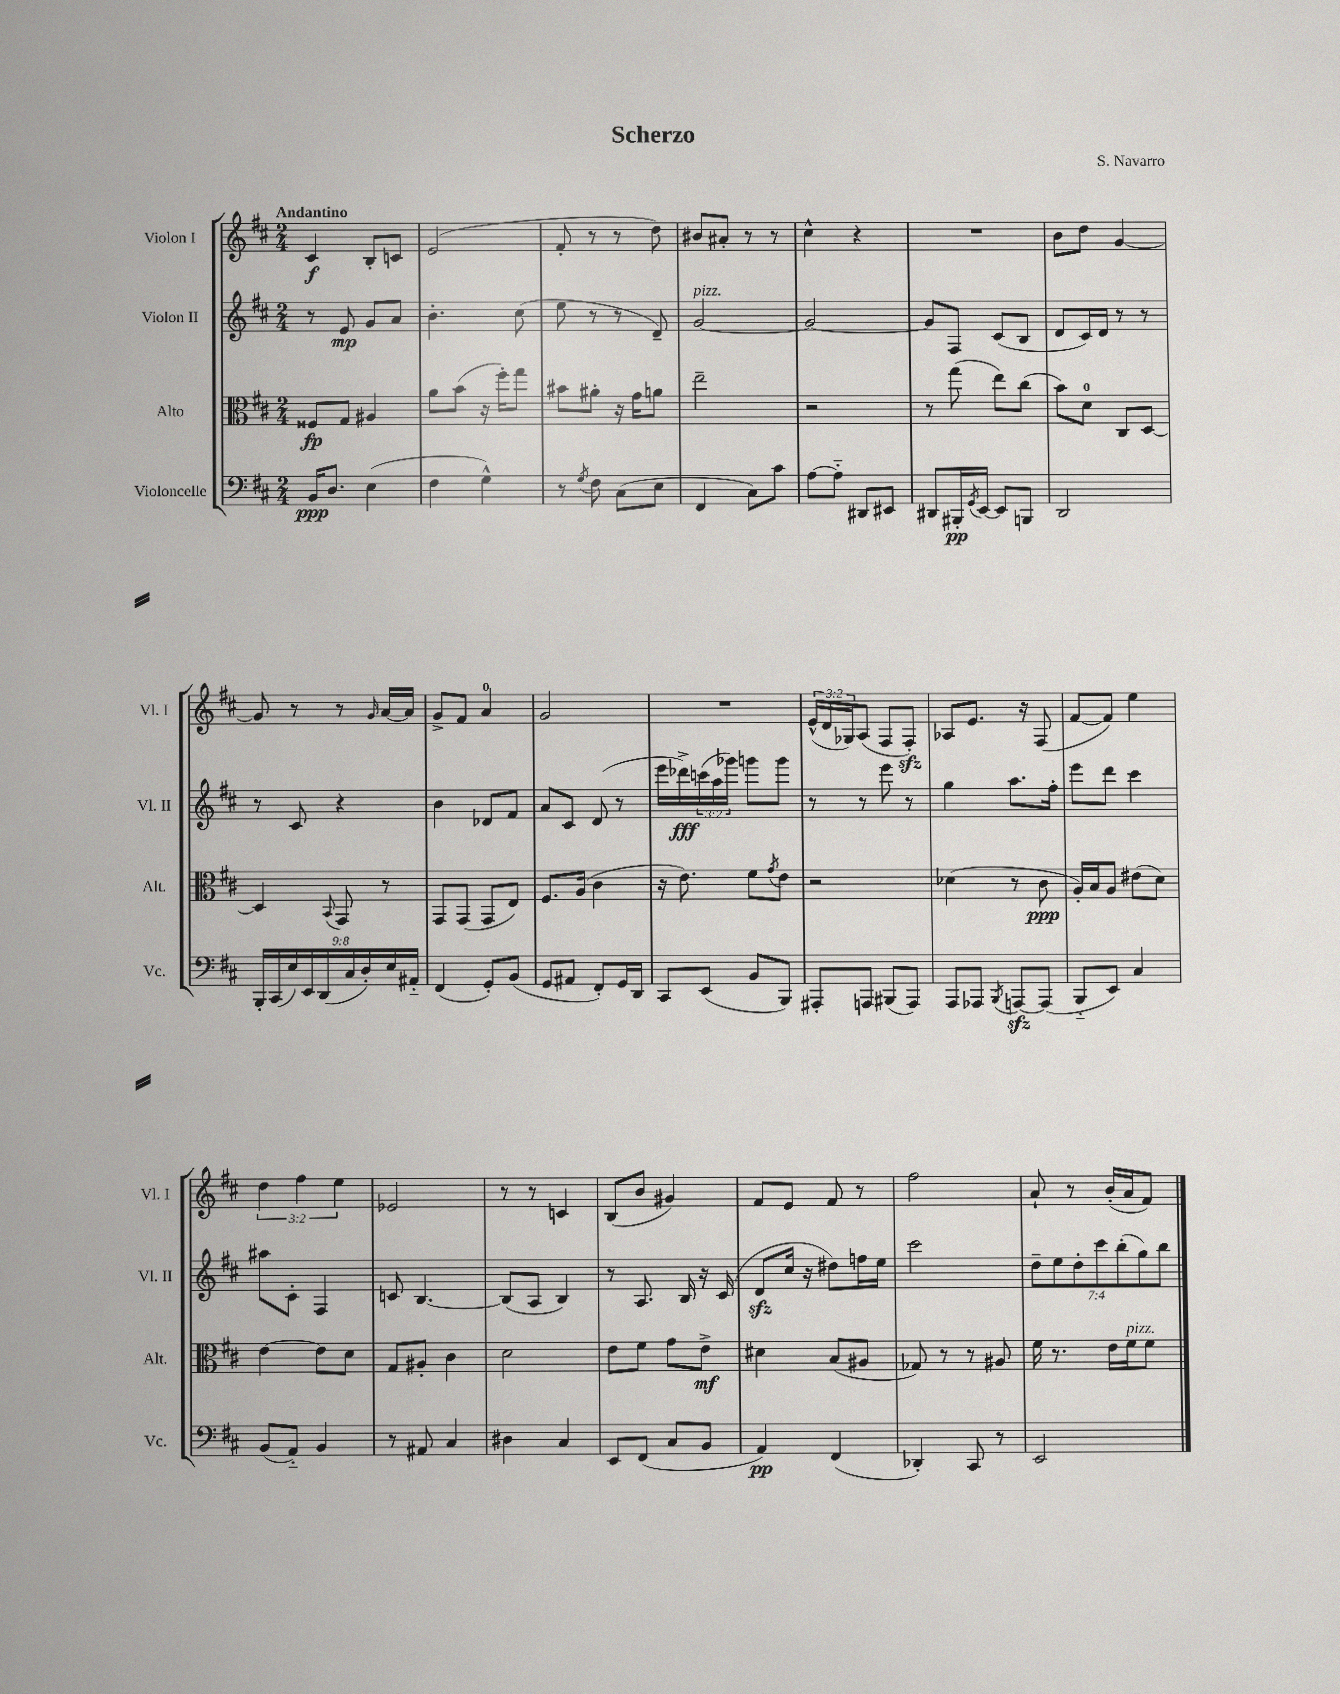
\header { title = "Scherzo" composer = "S. Navarro" }
<<
\new StaffGroup <<
\new Staff = "s0" \with { instrumentName = "Violon I" shortInstrumentName = "Vl. I" } {
    \clef treble \key d \major \numericTimeSignature \time 2/4 \override Staff.TupletNumber.text = #tuplet-number::calc-fraction-text \tempo "Andantino"
    cis'4\f b8-. c'8 |
    e'2( |
    fis'8-. r8 r8 d''8) |
    bis'8 ais'8-. r8 r8 |
    cis''4-^ r4 |
    R2 |
    b'8 d''8 g'4~ |
    g'8 r8 r8 \grace { g'16 } a'16~ a'16 |
    g'8-> fis'8 a'4-0 |
    g'2 |
    R2 |
    \tuplet 3/2 { e'16-^( d'16 ges16) } a8( fis8 fis8-.\sfz) |
    aes8 e'8. r16 fis8( |
    fis'8~ fis'8) e''4 |
    \tuplet 3/2 { d''4 fis''4 e''4 } |
    ees'2 |
    r8 r8 c'4 |
    b8( b'8 gis'4) |
    fis'8 e'8 fis'8 r8 |
    fis''2 |
    a'8-! r8 b'16-.( a'16 fis'8) \bar "|." |
}
\new Staff = "s1" \with { instrumentName = "Violon II" shortInstrumentName = "Vl. II" } {
    \clef treble \key d \major \numericTimeSignature \time 2/4 \override Staff.TupletNumber.text = #tuplet-number::calc-fraction-text
    r8 e'8\mp g'8 a'8 |
    b'4.-. cis''8( |
    e''8 r8 r8 d'8--) |
    g'2~^\markup { \italic "pizz." } |
    g'2~ |
    g'8 fis8 cis'8( b8 |
    d'8 cis'16) d'16 r8 r8 |
    r8 cis'8 r4 |
    b'4 des'8 fis'8 |
    a'8 cis'8 d'8( r8 |
    e'''16 des'''16->\fff) \tuplet 3/2 { c'''16( a''16 ges'''16) } g'''8 g'''8 |
    r8 r8 e'''8 r8 |
    g''4 a''8. fis''16-. |
    e'''8 d'''8 cis'''4 |
    ais''8 cis'8-. fis4 |
    c'8 b4.~ |
    b8( a8 b4) |
    r8 a8. b16 r16 cis'16( |
    d'8\sfz cis''16 r16 dis''8) f''16 e''16 |
    cis'''2 |
    \tuplet 7/4 { d''8-- e''8 d''8-. cis'''8 b''8-.( g''8) b''8 } \bar "|." |
}
\new Staff = "s2" \with { instrumentName = "Alto" shortInstrumentName = "Alt." } {
    \clef alto \key d \major \numericTimeSignature \time 2/4
    fisis8\fp g8 ais4 |
    a'8 b'8( r16 fis''16-.) g''8 |
    bis'8 ais'8-. r16 g'16 a'8 |
    e''2-- |
    r2 |
    r8 g''8( e''8) cis''8( |
    b'8) d'8-0 cis8 d8~ |
    d4 \appoggiatura { b,8 } g,8 r8 |
    g,8 g,8( g,8 e8) |
    fis8. a16( cis'4 |
    r16 e'8.) fis'8 \acciaccatura { g'8 } e'8 |
    r2 |
    des'4( r8 cis'8\ppp |
    a16-.) b16 a8 eis'8( d'8) |
    e'4~ e'8 d'8 |
    g8 ais8-. cis'4 |
    d'2 |
    e'8 fis'8 g'8 e'8->\mf |
    dis'4 b8( ais8 |
    ges8) r8 r8 ais8 |
    fis'16 r8. e'16 fis'16^\markup { \italic "pizz." } fis'8 \bar "|." |
}
\new Staff = "s3" \with { instrumentName = "Violoncelle" shortInstrumentName = "Vc." } {
    \clef bass \key d \major \numericTimeSignature \time 2/4 \override Staff.TupletNumber.text = #tuplet-number::calc-fraction-text
    b,16\ppp d8. e4( |
    fis4 g4-^) |
    r8 \acciaccatura { g8 } fis8 cis8( e8 |
    fis,4 cis8) cis'8 |
    a8~ a8-_ dis,8 eis,8 |
    dis,8 bis,,16-.\pp \acciaccatura { g,8 } e,16~ e,8 b,,8 |
    d,2 |
    \tuplet 9/8 { b,,16-. cis,16( e16) e,16 d,16( cis16 d16-.) e16 ais,16-_ } |
    fis,4( g,8-.) b,8( |
    g,8 ais,8 fis,8-.) g,16 d,16 |
    cis,8 e,8( b,8 b,,8) |
    ais,,8-. a,,8 bis,,8( a,,8) |
    a,,8 aes,,8 \acciaccatura { b,,8 } a,,8~\sfz a,,8( |
    b,,8-_ e,8) cis4 |
    b,8( a,8-_) b,4 |
    r8 ais,8 cis4 |
    dis4 cis4 |
    e,8 fis,8( cis8 b,8 |
    a,4\pp) fis,4( |
    des,4-.) cis,8 r8 |
    e,2 \bar "|." |
}
>>
>>
\layout { \context { \Score \remove "Bar_number_engraver" } }
